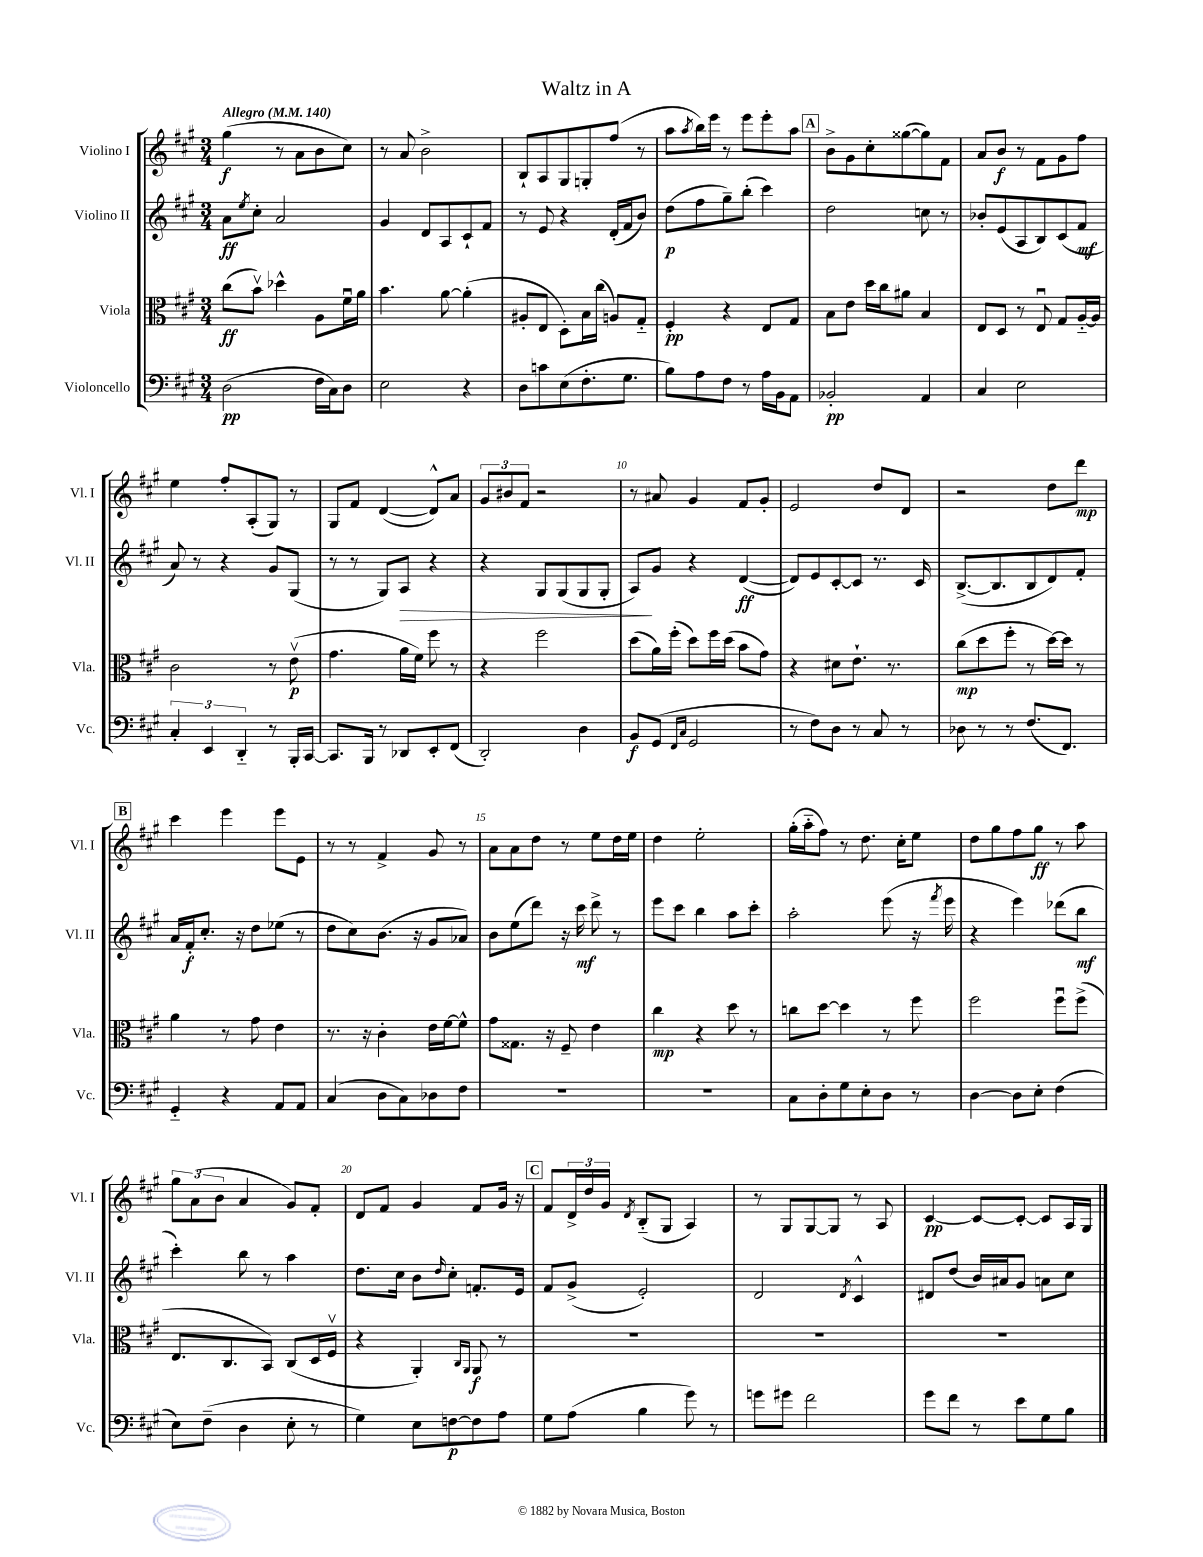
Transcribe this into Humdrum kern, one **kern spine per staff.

**kern	**dynam	**kern	**dynam	**kern	**dynam	**kern	**dynam
*part4	*part4	*part3	*part3	*part2	*part2	*part1	*part1
*staff4	*staff4	*staff3	*staff3	*staff2	*staff2	*staff1	*staff1
*I"Violoncello	*	*I"Viola	*	*I"Violino II	*	*I"Violino I	*
*I'Vc.	*	*I'Vla.	*	*I'Vl. II	*	*I'Vl. I	*
*clefF4	*	*clefC3	*	*clefG2	*	*clefG2	*
*k[f#c#g#]	*	*k[f#c#g#]	*	*k[f#c#g#]	*	*k[f#c#g#]	*
*M3/4	*	*M3/4	*	*M3/4	*	*M3/4	*
*MM140	*	*MM140	*	*MM140	*	*MM140	*
=1	=1	=1	=1	=1	=1	=1	=1
!	!	!	!	!	!	!LO:TX:a:B:t=Allegro	!
(2D\	pp	(8cc#\L	ff	8a\L	ff	(4gg#\	f
.	.	.	.	8qee/	.	.	.
.	.	8bv\J)	.	8cc#'\J	.	.	.
.	.	4dd-X^^\	.	2a/	.	8r	.
.	.	.	.	.	.	8a\L	.
16F#\LL	.	8A\L	.	.	.	8b\	.
16C#\J)	.	.	.	.	.	.	.
8D\J	.	16f#u\L	.	.	.	8cc#\J)	.
.	.	16a\JJ	.	.	.	.	.
=2	=2	=2	=2	=2	=2	=2	=2
2E\	.	4.b\	.	4g#/	.	8r	.
.	.	.	.	.	.	8a/	.
.	.	.	.	8d/L	.	2b^\	.
.	.	[8a\	.	8A/	.	.	.
4r	.	(4a'\]	.	8c#`/	.	.	.
.	.	.	.	8f#/J	.	.	.
=3	=3	=3	=3	=3	=3	=3	=3
8D\L	.	8A#X'/L	.	8r	.	8B`/L	.
8cn\	.	8E/J	.	8e/	.	8A/	.
(8E\	.	8D'\L)	.	4r	.	8G#/	.
8.F#'\	.	16B\L	.	.	.	8Gn'/	.
.	.	(16cc#\JJ	.	.	.	.	.
.	.	8An/L)	.	(16d'/LL	.	(8ff#/J	.
8.G#\J	.	.	.	16f#/J	.	.	.
.	.	8G#/J	.	8b/J)	.	8r	.
=4	=4	=4	=4	=4	=4	=4	=4
8B\L)	.	4F#'/	pp	(8dd\L	p	8aa\L	.
.	.	.	.	.	.	8qaa/	.
8A\	.	.	.	8ff#\	.	16bb\L)	.
.	.	.	.	.	.	16eee\JJ	.
8F#\J	.	4r	.	8gg#~\)	.	8r	.
8r	.	.	.	(8bb'\J	.	8eee\L	.
16A\LL	.	8E/L	.	4ccc#\)	.	8eee'\	.
16BB\J	.	.	.	.	.	.	.
8AA\J	.	8G#/J	.	.	.	8aa\J	.
!!LO:REH:place=s1:t=A
=5	=5	=5	=5	=5	=5	=5	=5
2BB-X'/	pp	8B\L	.	2dd\	.	8b^\L	.
.	.	8e\J	.	.	.	8g#\	.
.	.	16dd\LL	.	.	.	8cc#'\	.
.	.	16cc#\J	.	.	.	.	.
.	.	8a#X\J	.	.	.	([8gg##X\	.
4AA/	.	4B/	.	8ccn\	.	8gg##\])	.
.	.	.	.	8r	.	8f#\J	.
=6	=6	=6	=6	=6	=6	=6	=6
4C#/	.	8E/L	.	8b-X'/L	.	8a/L	.
.	.	8D/J	.	(8e/	.	8b/J	f
2E\	.	8r	.	8A/	.	8r	.
.	.	8Eu/	.	8B/)	.	8f#\L	.
.	.	8G#/L	.	(8c#/	.	8g#\	.
.	.	[16A/L	.	8f#/J	mf	8ff#\J	.
.	.	16A/JJ]	.	.	.	.	.
!!LO:LB:g=z
=7	=7	=7	=7	=7	=7	=7	=7
6C#'/	.	2c#\	.	8a/)	.	4ee\	.
.	.	.	.	8r	.	.	.
6EE/	.	.	.	.	.	.	.
.	.	.	.	4r	.	8ff#'/L	.
6DD/	.	.	.	.	.	.	.
.	.	.	.	.	.	(8A'/	.
8r	.	8r	.	8g#/L	.	8G#/J)	.
16BBB'/LL	.	(8ev\	p	(8G#/J	.	8r	.
[16CC#/JJ	.	.	.	.	.	.	.
=8	=8	=8	=8	=8	=8	=8	=8
8.CC#/L]	.	4.g#\	.	8r	.	8G#/L	.
.	.	.	.	8r	.	8f#/J	.
16BBB/Jk	.	.	.	.	.	.	.
8r	.	.	.	8G#/L)	.	([4d/	.
!	!	!	!	!	!LO:HP:b	!	!
8DD-X/L	.	16a\LL	.	8A/J	>	.	.
.	.	16f#\JJ)	.	.	.	.	.
8EE'/	.	8ff#\	.	4r	.	8d^^/L])	.
(8FF#/J	.	8r	.	.	.	8a/J	.
=9	=9	=9	=9	=9	=9	=9	=9
2DD'/)	.	4r	.	4r	.	12g#/L	.
.	.	.	.	.	.	12b#X/	.
.	.	.	.	.	.	12f#/J	.
.	.	2ff#\	.	8G#/L	.	2r	.
.	.	.	.	(8G#/	.	.	.
4D\	.	.	.	8G#/	.	.	.
.	.	.	.	8G#'/J	.	.	.
=10	=10	=10	=10	=10	=10	=10	=10
8BB/L	f	(8dd\L	.	8A/L)	.	8r	.
(8GG#/J	.	16a\L)	.	8g#/J	]	8a#X/	.
.	.	(16ff#'\JJ	.	.	.	.	.
16qqFF#/LL	.	.	.	.	.	.	.
16qqC#/JJ	.	.	.	.	.	.	.
2GG#/	.	8dd\L)	.	4r	.	4g#/	.
.	.	16ff#\L	.	.	.	.	.
.	.	(16dd\JJ	.	.	.	.	.
.	.	8b\L	.	([4d/	ff	8f#/L	.
.	.	8g#\J)	.	.	.	8g#'/J	.
=11	=11	=11	=11	=11	=11	=11	=11
8r	.	4r	.	8d/L])	.	2e/	.
8F#\L)	.	.	.	8e/	.	.	.
8D\J	.	8d#X\L	.	[8c#'/	.	.	.
8r	.	8.e`\J	.	8c#/J]	.	.	.
8C#/	.	.	.	8.r	.	8dd/L	.
.	.	8.r	.	.	.	.	.
8r	.	.	.	.	.	8d/J	.
.	.	.	.	16c#/	.	.	.
=12	=12	=12	=12	=12	=12	=12	=12
8D-X\	.	(8cc#\L	mp	([8.B^/L	.	2r	.
8r	.	8dd\	.	.	.	.	.
.	.	.	.	8.B/]	.	.	.
8r	.	8ff#'\J	.	.	.	.	.
(8.F#/L	.	8r	.	8B/	.	.	.
.	.	[16dd\LL)	.	8d/)	.	8dd\L	.
8.FF#/J)	.	16dd\JJ]	.	.	.	.	.
.	.	8r	.	8f#'/J	.	8ddd\J	mp
!!LO:LB:g=z
!!LO:REH:place=s1:t=B
=13	=13	=13	=13	=13	=13	=13	=13
4GG#/	.	4a\	.	16a/LL	.	4ccc#\	.
.	.	.	.	16f#'/J	f	.	.
.	.	.	.	8.cc#'/J	.	.	.
4r	.	8r	.	.	.	4eee\	.
.	.	.	.	16r	.	.	.
.	.	8g#\	.	8dd\L	.	.	.
8AA/L	.	4e\	.	(8ee-X\J	.	8eee\L	.
8AA/J	.	.	.	8r	.	8e\J	.
=14	=14	=14	=14	=14	=14	=14	=14
(4C#/	.	8.r	.	8dd\L	.	8r	.
.	.	.	.	8cc#\)	.	8r	.
.	.	16r	.	.	.	.	.
8D\L	.	4c#'\	.	(8.b\J	.	4f#^/	.
8C#\)	.	.	.	.	.	.	.
.	.	.	.	16r	.	.	.
8D-X\	.	16e\LL	.	8g#/L	.	8g#/	.
.	.	[16f#\J	.	.	.	.	.
8F#\J	.	8f#^^\J]	.	8a-X/J)	.	8r	.
=15	=15	=15	=15	=15	=15	=15	=15
2.r	.	8g#\L	.	8b\L	.	8a\L	.
.	.	8.G##X\J	.	(8ee\	.	8a\	.
.	.	.	.	8ddd\J)	.	8dd\J	.
.	.	16r	.	.	.	.	.
.	.	8F#~/	.	16r	.	8r	.
.	.	.	.	16ccc#\	mf	.	.
.	.	4e\	.	8ddd^\	.	8ee\L	.
.	.	.	.	8r	.	16dd\L	.
.	.	.	.	.	.	16ee\JJ	.
=16	=16	=16	=16	=16	=16	=16	=16
2.r	.	4cc#\	mp	8eee\L	.	4dd\	.
.	.	.	.	8ccc#\J	.	.	.
.	.	4r	.	4bb\	.	2ee'\	.
.	.	8dd\	.	8aa\L	.	.	.
.	.	8r	.	8ccc#'\J	.	.	.
=17	=17	=17	=17	=17	=17	=17	=17
8C#\L	.	8ccn\L	.	2aa'\	.	(16gg#'\LL	.
.	.	.	.	.	.	16aa\J	.
8D'\	.	[8dd\J	.	.	.	8ff#\J)	.
8G#\	.	4dd\]	.	.	.	8r	.
8E'\	.	.	.	.	.	8.dd\	.
8D\J	.	8r	.	(8eee\	.	.	.
.	.	.	.	.	.	16cc#'\KL	.
8r	.	8ff#\	.	16r	.	8ee\J	.
.	.	.	.	8qfff#/	.	.	.
.	.	.	.	16eee\	.	.	.
=18	=18	=18	=18	=18	=18	=18	=18
[4D\	.	2ff#\	.	4r	.	8dd\L	.
.	.	.	.	.	.	8gg#\	.
8D\L]	.	.	.	4eee\)	.	8ff#\	.
8E'\J	.	.	.	.	.	8gg#\J	ff
(4F#\	.	8ff#u\L	.	(8ddd-X\L	.	8r	.
.	.	(8ff#^\J	.	8bb\J	mf	8aa\	.
!!LO:LB:g=z
=19	=19	=19	=19	=19	=19	=19	=19
8E\L)	.	8.E/L	.	4ccc#'\)	.	12gg#\L	.
.	.	.	.	.	.	(12a\	.
(8F#~\J	.	.	.	.	.	.	.
.	.	.	.	.	.	12b\J	.
.	.	8.C#/	.	.	.	.	.
4D\	.	.	.	8bb\	.	4a/	.
.	.	8BB/J)	.	8r	.	.	.
8E'\	.	(8C#/L	.	4aa\	.	8g#/L)	.
8r	.	16D/L	.	.	.	8f#'/J	.
.	.	16F#v/JJ	.	.	.	.	.
=20	=20	=20	=20	=20	=20	=20	=20
4G#\)	.	4r	.	8.dd\L	.	8d/L	.
.	.	.	.	.	.	8f#/J	.
.	.	.	.	16cc#\Jk	.	.	.
8E\L	.	4AA'/)	.	8b\L	.	4g#/	.
.	.	.	.	16qqdd/	.	.	.
[8Fn\	p	.	.	8cc#'\J	.	.	.
.	.	16qqC#/LL	.	.	.	.	.
.	.	16qqAA/JJ	.	.	.	.	.
8F\]	.	8AA/	f	8.fn'/L	.	8f#/L	.
8A\J	.	8r	.	.	.	16g#/Jk	.
.	.	.	.	16e/Jk	.	16r	.
!!LO:REH:place=s1:t=C
=21	=21	=21	=21	=21	=21	=21	=21
8G#\L	.	2.r	.	8f#/L	.	8f#/L	.
(8A\J	.	.	.	(8g#^/J	.	24d^/L	.
.	.	.	.	.	.	24dd/	.
.	.	.	.	.	.	24g#/JJ	.
.	.	.	.	.	.	8qd/	.
4B\	.	.	.	2e'/)	.	(8B/L	.
.	.	.	.	.	.	8G#/J	.
8g#\)	.	.	.	.	.	4A/)	.
8r	.	.	.	.	.	.	.
=22	=22	=22	=22	=22	=22	=22	=22
8gn\L	.	2.r	.	2d/	.	8r	.
8g#X\J	.	.	.	.	.	8G#/L	.
2f#\	.	.	.	.	.	[8G#/	.
.	.	.	.	.	.	8G#/J]	.
.	.	.	.	8qd/	.	.	.
.	.	.	.	4c#^^/	.	8r	.
.	.	.	.	.	.	8A/	.
=23	=23	=23	=23	=23	=23	=23	=23
8g#\L	.	2.r	.	8d#X/L	.	[4c#/	pp
8f#\J	.	.	.	(8dd/J	.	.	.
8r	.	.	.	16b/LL)	.	8c#/L_	.
.	.	.	.	16a#X/J	.	.	.
8e\L	.	.	.	8g#/J	.	8c#'/J_	.
8G#\	.	.	.	8an\L	.	8c#/L]	.
8B\J	.	.	.	8cc#\J	.	16A/L	.
.	.	.	.	.	.	16G#/JJ	.
==	==	==	==	==	==	==	==
*-	*-	*-	*-	*-	*-	*-	*-
